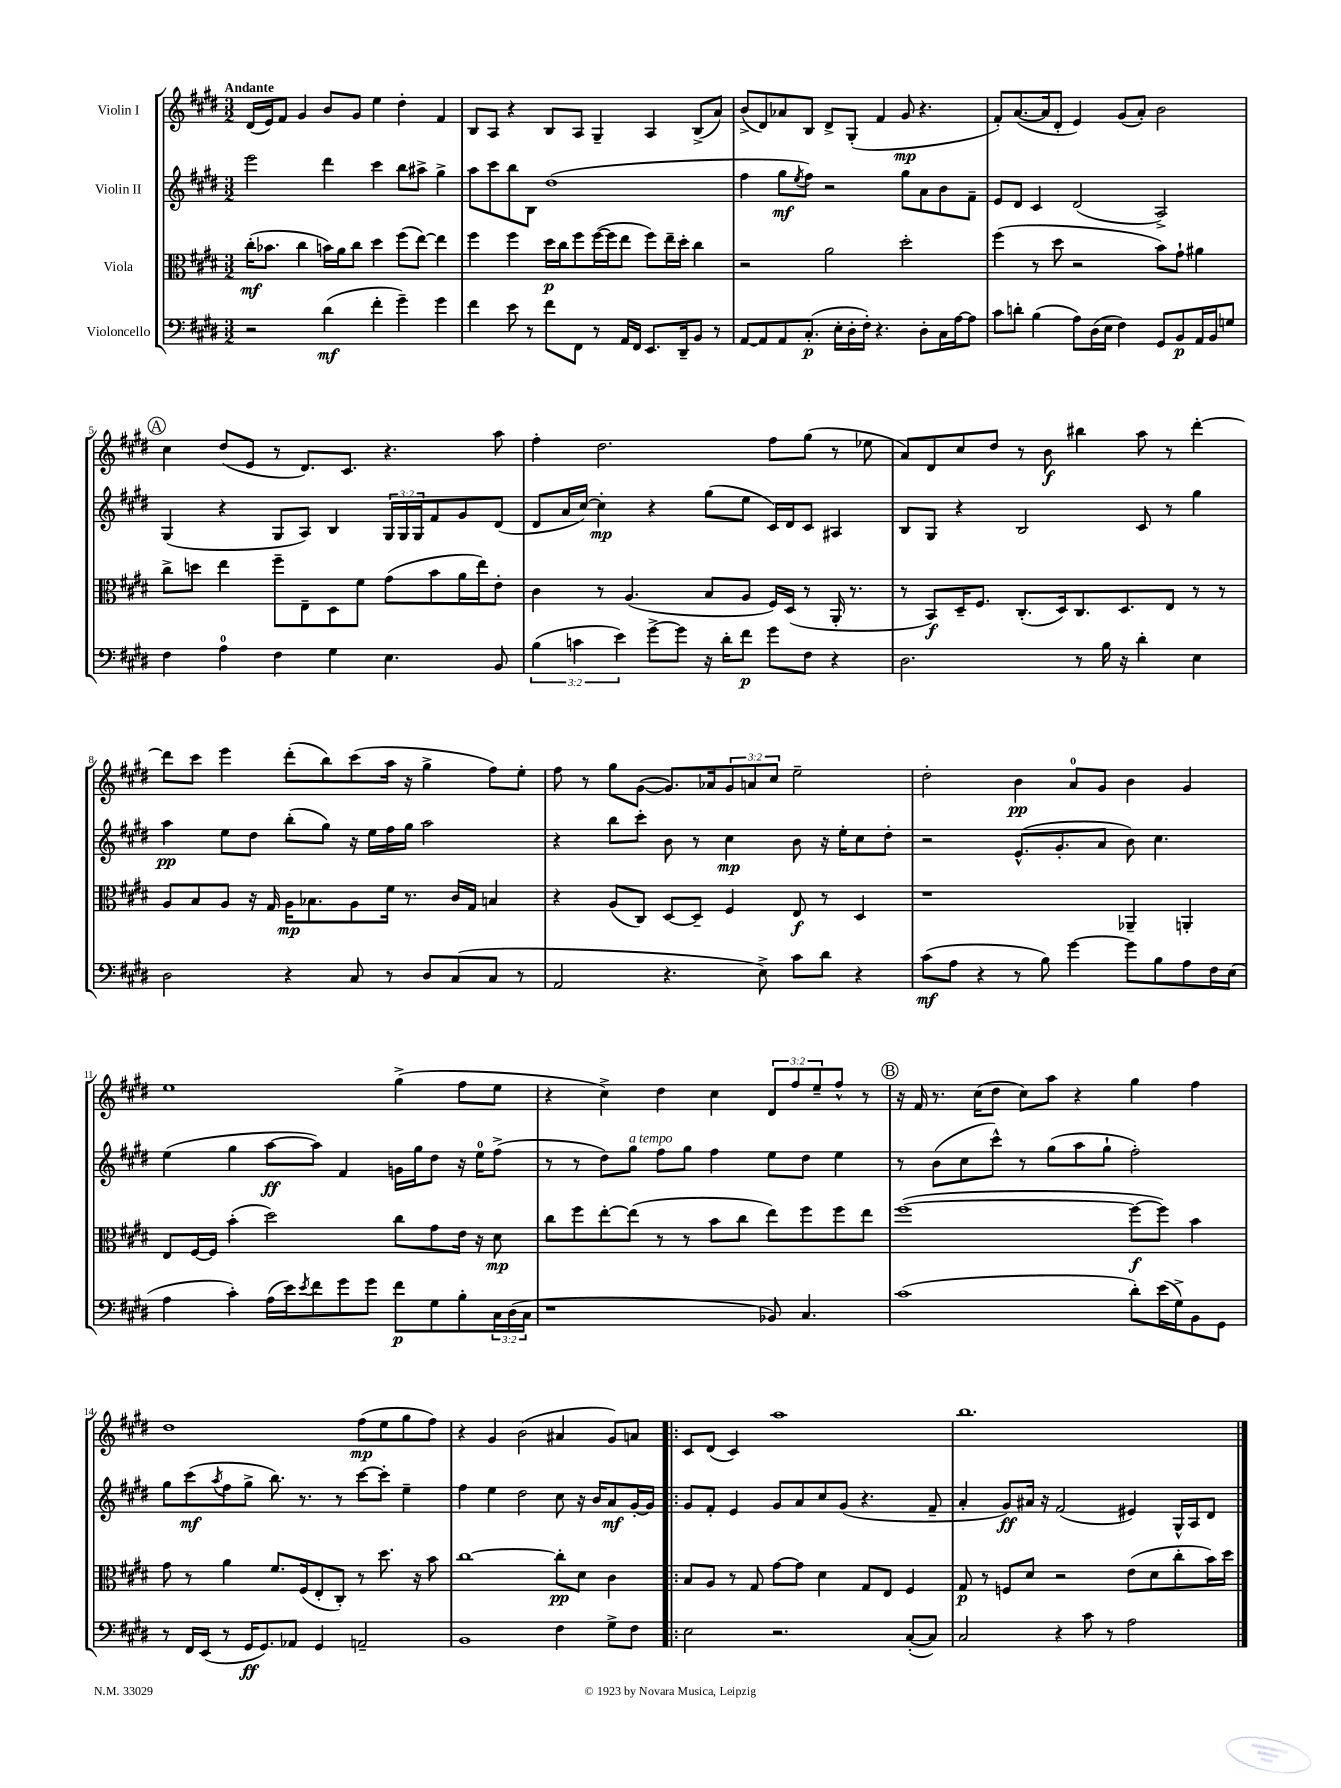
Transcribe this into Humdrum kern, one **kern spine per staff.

**kern	**kern	**kern	**kern
*staff4	*staff3	*staff2	*staff1
*clefF4	*clefC3	*clefG2	*clefG2
*k[f#c#g#d#]	*k[f#c#g#d#]	*k[f#c#g#d#]	*k[f#c#g#d#]
*M3/2	*M3/2	*M3/2	*M3/2
2r	(16cc#'	2eee	(16d#
.	8.b-	.	16e)
.	.	.	8f#
.	4cc#	.	4g#
(4d#	16b)	4ddd#	8b
.	16a	.	.
.	8cc#	.	8g#
4f#'	4dd#	4ccc#	4ee
4g#~)	(8ff#	8bb	4dd#'
.	[8ee)	8aa#^	.
4g#	4ee]	4gg#^	4f#
=	=	=	=
4f#	4ff#	8aa	8B
.	.	8ccc#	8A
8e	4ff#	8bb	4r
8r	.	8B	.
8f#	16dd#	(1dd#	8B
.	16cc#	.	.
8FF#	8ff#	.	8A
8r	([16ff#	.	4G#~
.	16ff#]	.	.
16AA	8ee	.	.
16FF#	.	.	.
8.EE	8ff#)	.	4A
.	16ee~	.	.
16DD#~	16dd#'	.	.
8BB	4cc#	.	(8B^
8r	.	.	8a)
=	=	=	=
[8AA	2r	4ff#	(8b^
8AA]	.	.	8d#)
8AA	.	8gg#	8a-
.	.	8qee	.
(8.C#'	.	8ff#)	8B
.	2a	2r	8d#^
16E'	.	.	.
16D#'	.	.	(8G#'
16F#')	.	.	.
4.r	.	.	4f#
.	2dd#'	8gg#	8g#
8D#'	.	8a	4.r
16C#	.	8b	.
[16A	.	.	.
8A]	.	8f#~	.
=	=	=	=
8c#	(4ff#	8e	8f#')
8d'	.	8d#	([8.a
(4B	8r	4c#	.
.	.	.	16a]
.	8dd#	.	8d#'
8A)	2r	(2d#	4e)
(16D#	.	.	.
16E	.	.	.
4F#)	.	.	(8g#
.	.	.	8a')
8GG#	8b)	2A^)	2b
8BB	8g#`	.	.
16AA	4a#	.	.
16BB	.	.	.
8G	.	.	.
=	=	=	=
4F#	8cc#^	(4G#	4cc#
.	8dd	.	.
4A	4ee	4r	(8dd#
.	.	.	8e
4F#	8ff#~	8G#	8r
.	8E~	8A)	8.d#)
4G#	8D#	4B	.
.	.	.	8.c#
.	8f#	.	.
4.E	(8g#	24G#	4.r
.	.	24G#	.
.	.	24G#	.
.	8b	8f#	.
.	16a	8g#	.
.	16ee)	.	.
8BB	8e'	(8d#	8aa
=	=	=	=
(6B	4c#	8d#	4ff#'
.	.	16a	.
6c	.	.	.
.	.	[16cc#)	.
.	8r	4cc#']	2.dd#
6e)	.	.	.
.	(4.A	.	.
[8g#^	.	4r	.
8g#]	.	.	.
16r	8B	(8gg#	.
16d#'	.	.	.
8f#	8A	8ee	.
8g#	16F#)	16c#)	8ff#
.	(16D#	16d#	.
8F#	8r	8c#	(8gg#
4r	16AA'	4A#	8r
.	8.r	.	.
.	.	.	8ee-
=	=	=	=
2.D#	8r	8B	8a)
.	8BB)	8G#	8d#
.	16D#~	4r	8cc#
.	8.F#	.	.
.	.	.	8dd#
.	(8.C#'	2B	8r
.	.	.	8b
.	16D#)	.	.
8r	8.C#	.	4bb#
16B	.	.	.
16r	8.D#	.	.
4d#'	.	8c#	8aa
.	8E	8r	8r
4E	8r	4gg#	[4ddd#'
.	8r	.	.
=	=	=	=
2D#	8A	4aa	8ddd#]
.	8B	.	8ccc#
.	8A	8ee	4eee
.	16r	8dd#	.
.	16G#	.	.
4r	16A	(8bb'	(8ddd#'
.	8.B-	.	.
.	.	8gg#)	8bb)
8C#	8A	16r	(8ccc#
.	.	16ee	.
8r	16f#	16ff#	16aa
.	8.r	16gg#	16r
8D#	.	2aa	4gg#^
(8C#	16c#	.	.
.	16G#	.	.
8C#	4B	.	8ff#)
8r	.	.	8ee'
=	=	=	=
2AA	4r	4r	8ff#
.	.	.	8r
.	(8A	8bb	8gg#
.	8C#)	8ccc#'	([8g#
4.r	[8D#	8b	8.g#])
.	8D#~]	8r	.
.	.	.	16a-
.	4F#	4cc#	12g#
.	.	.	12a
8E^)	.	.	.
.	.	.	12cc#
8c#	8E	8b	2ee~
8d#	8r	16r	.
.	.	16ee'	.
4r	4D#	8cc#	.
.	.	8dd#'	.
=	=	=	=
(8c#	1r	2r	2dd#'
8A	.	.	.
4r	.	.	.
8r	.	(8.e^^	4b
8B)	.	.	.
.	.	8.g#'	.
[4g#	.	.	8a
.	.	8a	8g#
8g#]	4AA-~	8b)	4b
8B	.	4.cc#	.
8A	4AA'	.	4g#
16F#	.	.	.
(16E	.	.	.
=	=	=	=
4A	8E	(4ee	1ee
.	[16F#	.	.
.	16F#]	.	.
4c#')	(4b'	4gg#	.
(16A	2dd#)	[8aa	.
16e)	.	.	.
8qe	.	.	.
8f#	.	8aa])	.
8g#	.	4f#	.
8g#	.	.	.
8f#	8cc#	16g	(4gg#^
.	.	16gg#	.
8G#	8g#	8dd#	.
8B'	16e	16r	8ff#
.	16r	16ee	.
24C#	8d#	(8ff#^	8ee
(24D#	.	.	.
24C#	.	.	.
=	=	=	=
1r	8cc#	8r	4r
.	8ff#	8r	.
.	[8ee'	8dd#)	4cc#^)
.	(8ee]	8gg#	.
.	8r	8ff#	4dd#
.	8r	8gg#	.
.	8b	4ff#	4cc#
.	8cc#	.	.
8BB-)	8ee)	8ee	12d#
.	.	.	12ff#
4.C#	8ff#	8dd#	.
.	.	.	12ee~
.	8ff#	4ee	8ff#^^
.	8ee	.	8r
=	=	=	=
(1c#	([1ff#	8r	16r
.	.	.	16f#
.	.	(8b	8.r
.	.	8cc#	.
.	.	.	(16cc#
.	.	8ccc#^^)	8dd#
.	.	8r	8cc#)
.	.	(8gg#	8aa
.	.	8aa	4r
.	.	8gg#`	.
8d#')	8ff#_	2ff#')	4gg#
(16e	8ff#])	.	.
16G#^)	.	.	.
8BB	4b	.	4ff#
8GG#	.	.	.
=	=	=	=
8r	8g#	8gg#	1dd#
16FF#	8r	(8ccc#	.
(16EE	.	.	.
.	.	8qaa	.
8r	4a	8ff#	.
16GG#	.	8gg#^	.
8.GG#)	.	.	.
.	8.f#	8.bb)	.
8AA-	.	.	.
.	(16F#	8.r	.
4GG#	8E'	.	.
.	8C#')	8r	.
2AA~	8r	[8ccc#	(8ff#
.	8.dd#	8ccc#']	8ee
.	.	4ee~	8gg#
.	16r	.	.
.	8b	.	8ff#)
=	=	=	=
1BB	[1cc#	4ff#	4r
.	.	4ee	4g#
.	.	2dd#	(2b
4F#	8cc#']	8cc#	4a#
.	8d#	16r	.
.	.	16b	.
8G#^	4c#	8a	8g#)
8F#	.	[16g#'	8a
.	.	16g#]	.
=!|:	=!|:	=!|:	=!|:
2E	8B	8g#	8c#
.	8A	8f#'	(8d#
.	8r	4e	4c#)
.	8G#	.	.
2.r	[8g#	8g#	1aa
.	8g#]	8a	.
.	4d#	8cc#	.
.	.	(8g#	.
.	8G#	4.r	.
.	8E	.	.
([8C#'	4F#	.	.
8C#])	.	8f#~	.
=	=	=	=
2C#	8G#	4a'	1.bb
.	8r	.	.
.	8F	8g#)	.
.	8d#	16a#	.
.	.	16r	.
4r	2r	(2f#	.
8c#	.	.	.
8r	.	.	.
2A	(8e	4e#)	.
.	8d#	.	.
.	8cc#'	16G#^^	.
.	.	16A	.
.	16b)	8d#	.
.	16dd#	.	.
==	==	==	==
*-	*-	*-	*-
